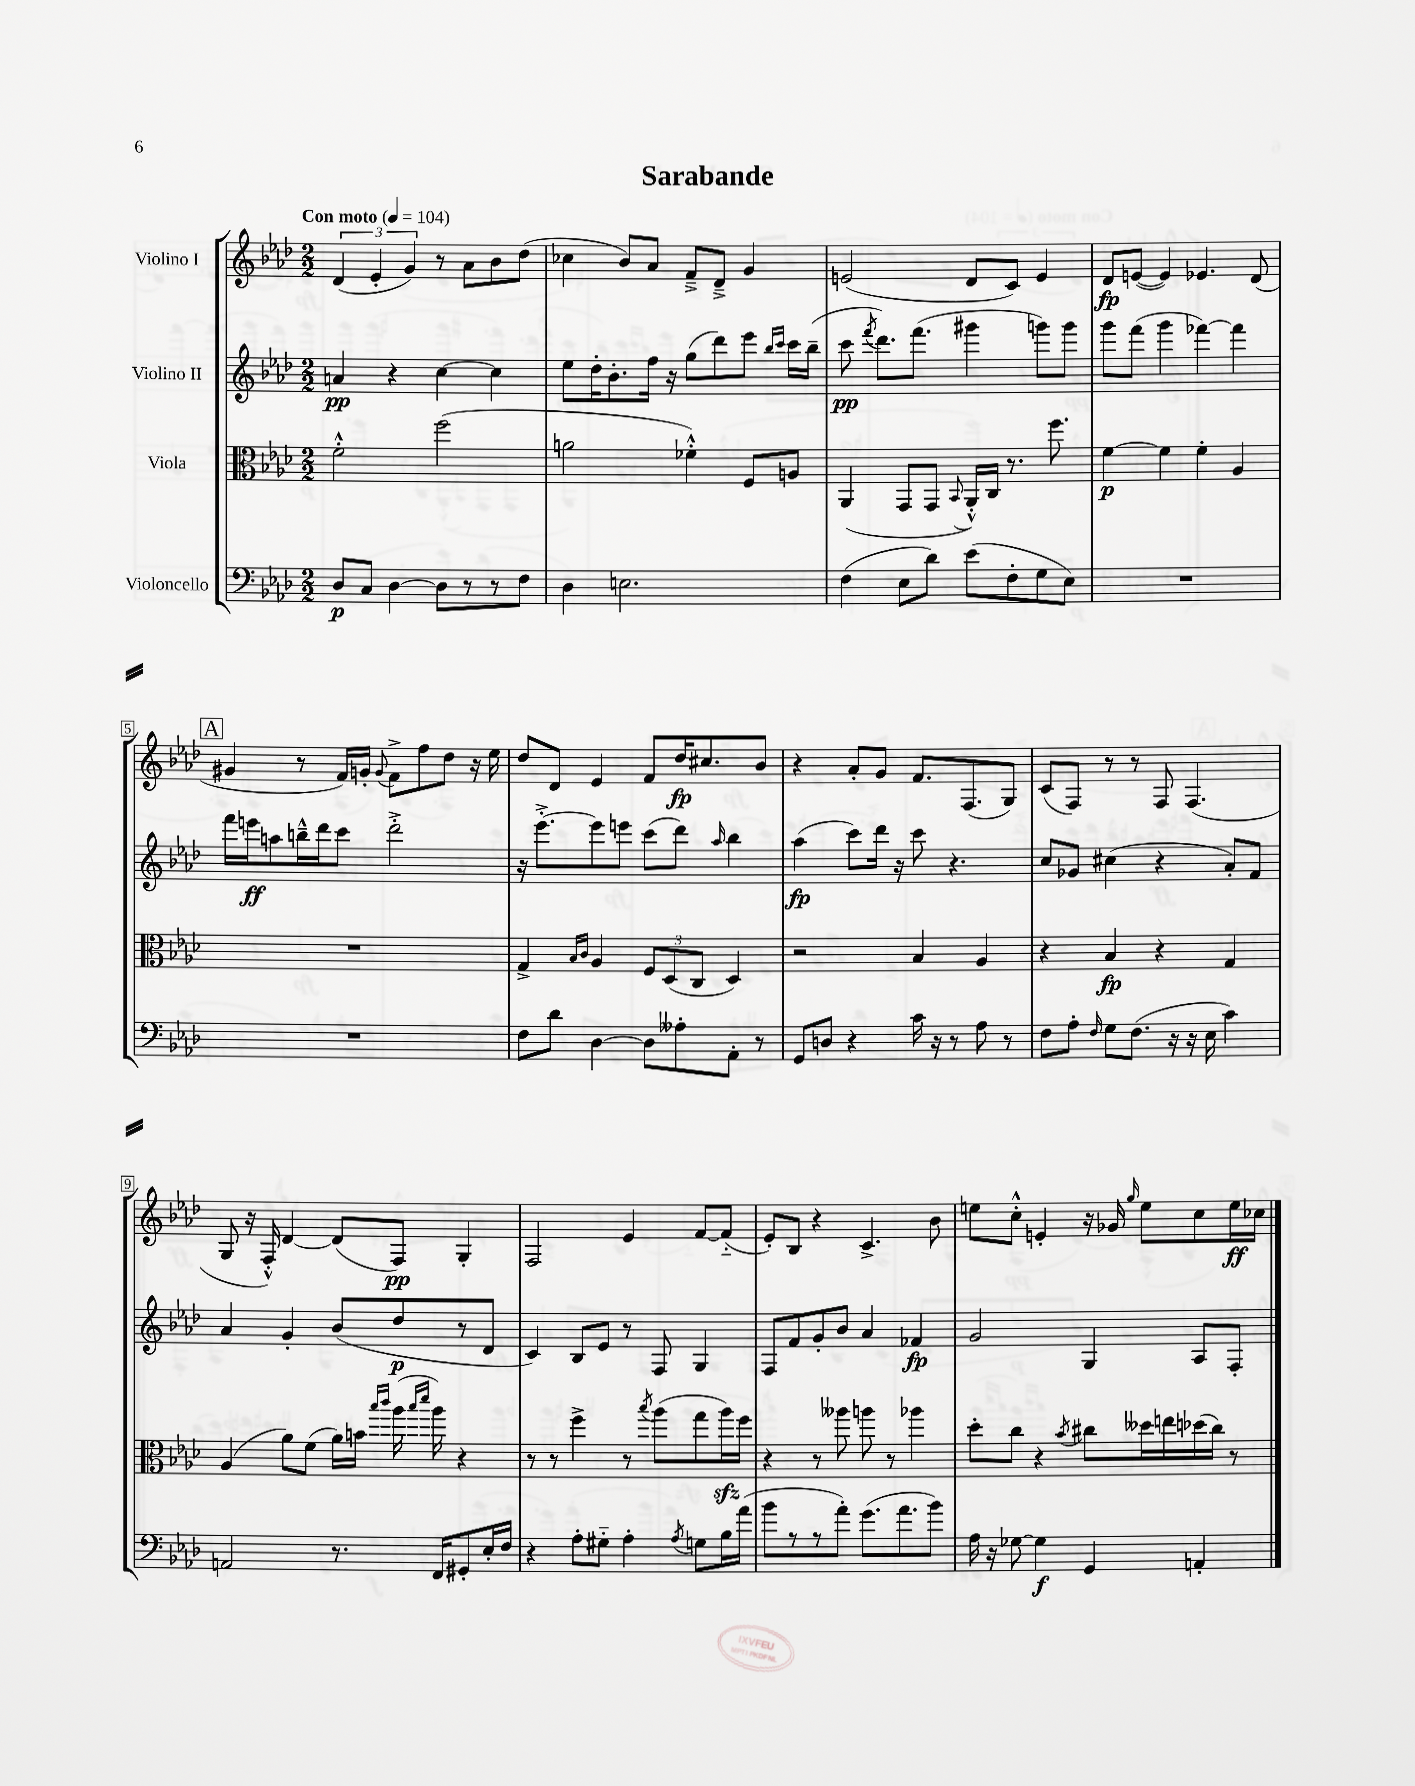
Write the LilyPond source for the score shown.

\header { title = "Sarabande" }
<<
\new StaffGroup <<
\new Staff = "s0" \with { instrumentName = "Violino I" } {
    \clef treble \key aes \major \numericTimeSignature \time 2/2 \tempo "Con moto" 4 = 104
    \autoBeamOff \tuplet 3/2 { des'4( ees'4-. g'4) } r8 aes'8[ bes'8 des''8]( |
    ces''4 bes'8[) aes'8] f'8[---> des'8]---> g'4 |
    e'2( des'8[ c'8]) e'4 |
    des'8[\fp e'8]~( e'4) ees'4. des'8( |
    \mark \markup { \box "A" } gis'4 r8 f'16[) g'16]-. \appoggiatura { g'8 } f'8[-> f''8 des''8] r16 ees''16 |
    des''8[ des'8] ees'4 f'8[ des''16\fp cis''8. bes'8] |
    r4 aes'8[-. g'8] f'8.[ f8.( g8]) |
    c'8[( f8]) r8 r8 f8 f4.( |
    g8 r16 f16-.-^) des'4~ des'8[( f8]\pp) g4-. |
    f2 ees'4 f'8[~ f'8]-_( |
    ees'8[-.) bes8] r4 c'4.-> bes'8 |
    e''8[ c''8]-.-^ e'4-. r16 ges'16 \grace { g''16 } e''8[ c''8 e''16\ff ces''16] \bar "|." |
}
\new Staff = "s1" \with { instrumentName = "Violino II" } {
    \clef treble \key aes \major \numericTimeSignature \time 2/2
    \autoBeamOff a'4\pp r4 c''4~ c''4 |
    ees''8[ des''16-. bes'8.-. f''16] r16 g''8[( des'''8) ees'''8] \grace { bes''16[ c'''16] } c'''16[ bes''16]--( |
    c'''8\pp \acciaccatura { f'''8 } des'''8.[) f'''8.]( gis'''4 g'''8[) g'''8] |
    g'''8[ f'''8]( g'''4 fes'''4~) fes'''4 |
    \mark \markup { \box "A" } f'''16[ e'''16\ff a''8 b''16---^ des'''16 c'''8] des'''2-.-> |
    r16 ees'''8.[~-.-> ees'''8 e'''8] c'''8[( des'''8]) \grace { aes''16 } bes''4 |
    aes''4\fp( c'''8[) des'''16] r16 c'''8 r4. |
    c''8[ ges'8] cis''4( r4 aes'8[-.) f'8] |
    aes'4 g'4-. bes'8[( des''8\p r8 des'8] |
    c'4) bes8[ ees'8] r8 f8 g4 |
    f8[ f'8 g'8-. bes'8] aes'4 fes'4\fp |
    g'2 g4 aes8[ f8]-. \bar "|." |
}
\new Staff = "s2" \with { instrumentName = "Viola" } {
    \clef alto \key aes \major \numericTimeSignature \time 2/2
    \autoBeamOff f'2-.-^ f''2( |
    a'2 fes'4-.-^) f8[ a8] |
    aes,4( g,8[ g,8] \appoggiatura { bes,8 } aes,16[-.-^) c16] r8. f''8. |
    f'4~\p f'4 f'4-. aes4 |
    \mark \markup { \box "A" } R1 |
    g4-> \grace { bes16[ c'16] } aes4 \tuplet 3/2 { f8[ des8( c8] } des4) |
    r2 bes4 aes4 |
    r4 bes4\fp r4 g4 |
    aes4( aes'8[) f'8]( aes'16[) b'16] \grace { bes''16[ c'''16] } aes''16( \grace { bes''16[ des'''16] } aes''16) r4 |
    r8 r8 f''4-> r8 \acciaccatura { bes''8 } aes''8[( g''8 aes''16\sfz) f''16] |
    r4 r8 aeses''8 a''8 r8 aes''4 |
    des''8[-. c''8] r4 \acciaccatura { bes'8 } cis''8[ deses''16 e''16 des''16( cis''16]) r8 \bar "|." |
}
\new Staff = "s3" \with { instrumentName = "Violoncello" } {
    \clef bass \key aes \major \numericTimeSignature \time 2/2
    \autoBeamOff des8[\p c8] des4~ des8[ r8 r8 f8] |
    des4 e2. |
    f4( ees8[ des'8]) ees'8[( f8-. g8 ees8]) |
    R1 |
    \mark \markup { \box "A" } R1 |
    f8[ des'8] des4~ des8[ aeses8-. aes,8]-. r8 |
    g,8[ d8] r4 c'16 r16 r8 aes8 r8 |
    f8[ aes8]-. \grace { f16 } g8[ f8.]( r16 r16 ees16 c'4) |
    a,2 r8. f,16[ gis,8-. ees16-. f16] |
    r4 aes8[-. gis8]-_ aes4-. \acciaccatura { aes8 } g8[ bes16 aes'16]( |
    bes'8[ r8 r8 aes'8]-.) g'8.[( aes'8. bes'8]) |
    aes16 r16 ges8~ ges4\f g,4 a,4-. \bar "|." |
}
>>
>>
\layout { \context { \Score \override BarNumber.stencil = #(make-stencil-boxer 0.1 0.3 ly:text-interface::print) } }
